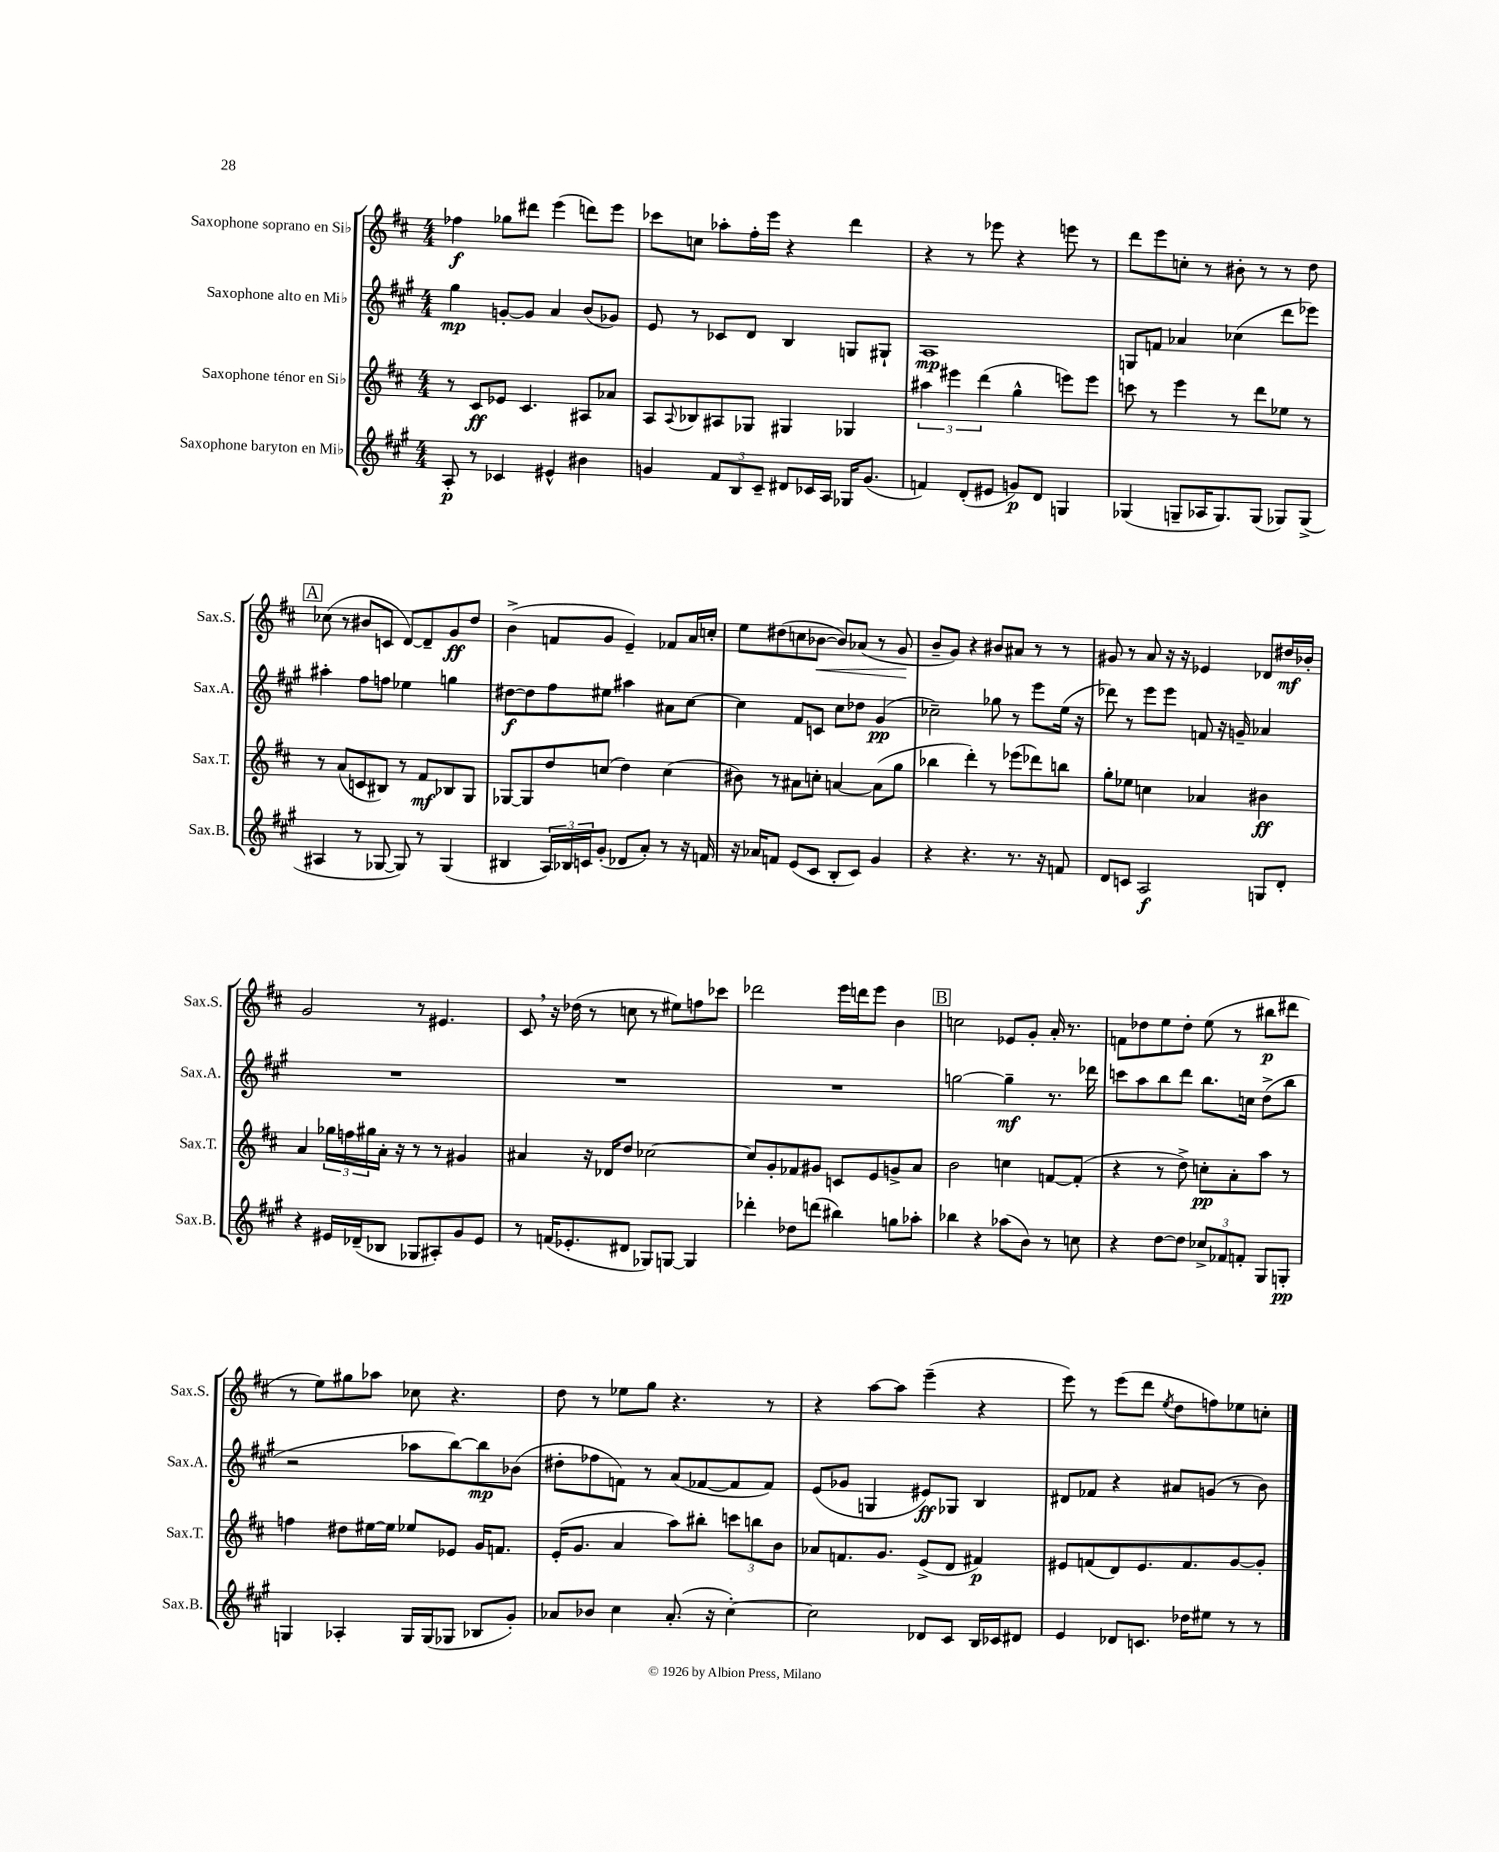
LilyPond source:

<<
\new StaffGroup <<
\new Staff = "s0" \with { instrumentName = "Saxophone soprano en Sib" shortInstrumentName = "Sax.S." } {
    \clef treble \key d \major \numericTimeSignature \time 4/4
    fes''4\f ges''8 dis'''8 e'''4( d'''8) e'''8 |
    ces'''8 c''8 aes''8-. fis''16-. e'''16 r4 d'''4 |
    r4 r8 ees'''8 r4 e'''8 r8 |
    d'''8 e'''8 c''8-. r8 bis'8-. r8 r8 d''8 |
    \mark \markup { \box "A" } ces''8( r8 bis'8 c'8 d'8~) d'8-- g'8\ff d''8 |
    b'4->( f'8 g'8 e'4--) fes'8 a'16 c''16-. |
    e''8 dis''8( c''8 bes'8~\< bes'8) aes'8( r8 g'8\! |
    b'8-- g'8) r4 bis'8 ais'8 r8 r8 |
    gis'8 r8 a'8 r16 r16 ees'4 des'8 dis''16\mf bes'16-. |
    g'2 r8 eis'4. |
    cis'8 \breathe r16 des''16( r8 c''8 r8 eis''8) f''8 ces'''8 |
    des'''2 e'''16 d'''16 e'''8 b'4 |
    \mark \markup { \box "B" } c''2 ees'8 g'8-. a'16-. r8. |
    f'8 des''8 e''8 des''8-. e''8( r8 bis''8\p dis'''8 |
    r8 e''8) gis''8 aes''8 ces''8 r4. |
    d''8 r8 ees''8 g''8 r4. r8 |
    r4 a''8~ a''8 e'''4--( r4 |
    e'''8) r8 e'''8( d'''8 \acciaccatura { e''8 } d''8 f''8) ees''8 c''8-. \bar "|." |
}
\new Staff = "s1" \with { instrumentName = "Saxophone alto en Mib" shortInstrumentName = "Sax.A." } {
    \clef treble \key a \major \numericTimeSignature \time 4/4
    gis''4\mp g'8~-. g'8 a'4 b'8( ges'8) |
    e'8 r8 ces'8 d'8 b4 g8 gis8-! |
    a1\mp |
    g8 f'8 aes'4 ces''4( d'''8 ees'''8) |
    \mark \markup { \box "A" } ais''4-. fis''8 f''8 ees''4 g''4 |
    dis''8~\f dis''8 fis''8 eis''8 ais''4 ais'8 cis''8~ |
    cis''4 fis'8 c'8 cis''8 des''8 gis'4\pp( |
    ces''2--) ges''8 r8 e'''8 e''16( r16 |
    des'''8) r8 e'''8 e'''8 f'8 r16 g'16-- aes'4 |
    R1 |
    R1 |
    R1 |
    \mark \markup { \box "B" } g''2~ g''4--\mf r8. des'''16 |
    c'''8 a''8 b''8 d'''8 b''8. c''16 d''8->( b''8 |
    r2 aes''8 b''8~) b''8\mp bes'8( |
    dis''8-. fes''8 f'8) r8 a'8( fes'8~ fes'8 fes'8) |
    e'8( ges'8 g4 eis'8\ff) ges8 b4 |
    dis'8 fes'8 r4 ais'8 g'8( r8 b'8) \bar "|." |
}
\new Staff = "s2" \with { instrumentName = "Saxophone ténor en Sib" shortInstrumentName = "Sax.T." } {
    \clef treble \key d \major \numericTimeSignature \time 4/4
    r8 cis'8\ff ees'8 cis'4. ais8 aes'8 |
    a8 \appoggiatura { a8 } bes8 ais8 ges8 gis4 ges4 |
    \tuplet 3/2 { ais''4 eis'''4 d'''4( } g''4-^ e'''8) e'''8 |
    c'''8 r8 e'''4 r8 d'''8 ees''8 r8 |
    \mark \markup { \box "A" } r8 a'8( c'8 bis8) r8 fis'8\mf bes8 g8 |
    ges8~ ges8 d''8 c''8( d''4) c''4( |
    bis'8) r8 ais'8 c''8-. a'4~ a'8( g''8 |
    bes''4 d'''4-.) r8 ees'''8( des'''8) b''8 |
    g''8-. ees''8 c''4 aes'4 bis'4\ff |
    a'4 \tuplet 3/2 { ges''16 f''16 gis''16 } a'16-. r16 r8 r8 gis'4 |
    ais'4 r16 des'16 d''8 ces''2~ |
    ces''8 g'8-. fes'8 gis'8 c'8 e'8 g'8-> a'8 |
    \mark \markup { \box "B" } b'2 c''4 f'8~ f'8-.( |
    r4 r8 d''8->) c''8-.\pp a'8-. a''8 r8 |
    f''4 dis''8 eis''16~ eis''16 ees''8 ees'8 g'16 f'8. |
    e'16-.( g'8. a'4 a''8) bis''8-. \tuplet 3/2 { c'''8 b''8 b'8 } |
    aes'8 f'8. g'8. e'8->( d'8 fis'4\p) |
    eis'8 f'8( d'8) eis'8. f'8. g'8~ g'8-. \bar "|." |
}
\new Staff = "s3" \with { instrumentName = "Saxophone baryton en Mib" shortInstrumentName = "Sax.B." } {
    \clef treble \key a \major \numericTimeSignature \time 4/4
    a8-.\p r8 ces'4 eis'4-^ bis'4 |
    g'4 \tuplet 3/2 { fis'8 b8 cis'8-- } dis'8 ces'16 a16 ges16 g'8.( |
    f'4) d'8-.( eis'8 g'8\p) d'8 g4 |
    ges4( g8-- aes16 g8.) g8( ges8) ges8->( |
    \mark \markup { \box "A" } ais4 r8 ges8~ ges8) r8 ges4( |
    bis4 \tuplet 3/2 { a16) bes16 c'16 } gis'8-.( des'8 a'8-.) r8 r16 f'16 |
    r16 aes'16 f'8 e'8( cis'8 b8-. cis'8) gis'4 |
    r4 r4. r8. r16 f'8 |
    d'8 c'8 a2\f g8 d'8-. |
    r4 eis'16 des'16--( bes8 ges8 ais8-.) gis'8 eis'8 |
    r8 f'16( ees'8.-. dis'8 ges8) g8~ g4 |
    des'''4-. des''8 d'''8( bis''4) g''8 aes''8-. |
    \mark \markup { \box "B" } bes''4 r4 aes''8( b'8) r8 c''8 |
    r4 d''8~ d''8 \tuplet 3/2 { ces''8-> fes'8 f'8-. } gis8 g8-.\pp |
    g4 aes4-. g16 g16( ges8 bes8 gis'8-.) |
    aes'8 bes'8 cis''4 aes'8.-.( r16 cis''4~-.) |
    cis''2 des'8 cis'8 b16 ces'16 dis'8 |
    e'4 des'8 c'8. des''16 eis''8 r8 r8 \bar "|." |
}
>>
>>
\layout { \context { \Score \remove "Bar_number_engraver" } }
